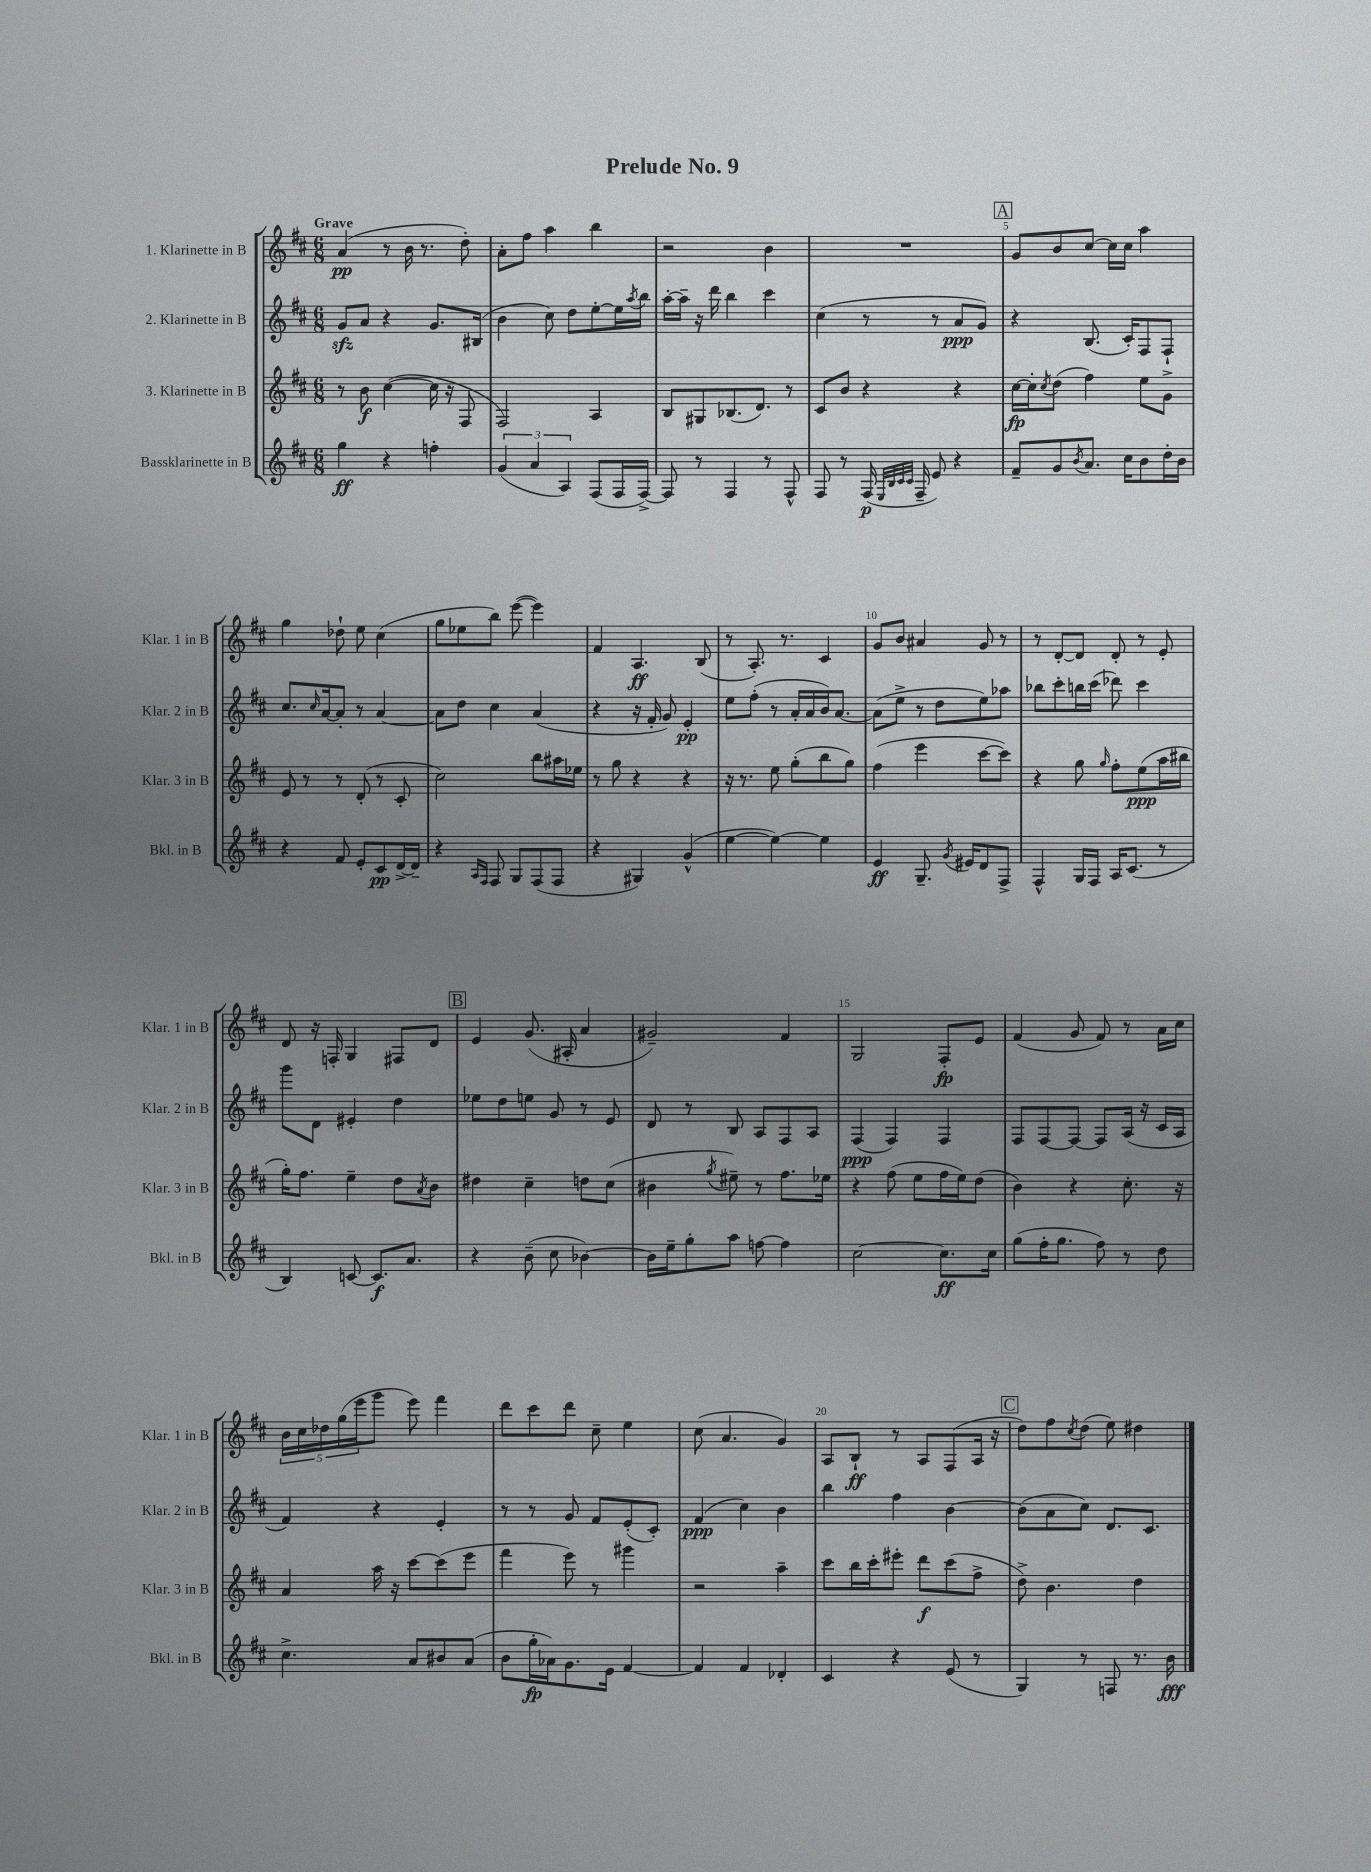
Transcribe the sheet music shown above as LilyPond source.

\header { title = "Prelude No. 9" }
<<
\new StaffGroup <<
\new Staff = "s0" \with { instrumentName = "1. Klarinette in B" shortInstrumentName = "Klar. 1 in B" } {
    \clef treble \key d \major \numericTimeSignature \time 6/8 \tempo "Grave"
    a'4\pp( r8 b'16 r8. d''8-.) |
    a'8-. fis''8 a''4 b''4 |
    r2 b'4 |
    R2. |
    \mark \markup { \box "A" } g'8 b'8 cis''8~ cis''16 cis''16 a''4 |
    g''4 des''8-! e''8 cis''4( |
    g''8 ees''8 b''8) e'''8~( e'''4) |
    fis'4 a4.\ff b8( |
    r8 a8.-.) r8. cis'4 |
    g'8 b'8 ais'4 g'8 r8 |
    r8 d'8~-. d'8 d'8-. r8 e'8-. |
    d'8 r16 f16-. g4 fis8 d'8 |
    \mark \markup { \box "B" } e'4 g'8.( ais16-. a'4 |
    gis'2--) fis'4 |
    g2 fis8-.\fp e'8 |
    fis'4( g'8 fis'8) r8 a'16 cis''16 |
    \tuplet 5/4 { b'16 cis''16 des''16 g''16( e'''16 } g'''8 e'''8) fis'''4 |
    d'''8 cis'''8 d'''8 cis''8-- e''4 |
    cis''8( a'4. g'4) |
    a8 b8-!\ff r8 a8 fis8( a16 r16 |
    \mark \markup { \box "C" } d''8) fis''8 \acciaccatura { cis''8 } d''8( e''8) dis''4 \bar "|." |
}
\new Staff = "s1" \with { instrumentName = "2. Klarinette in B" shortInstrumentName = "Klar. 2 in B" } {
    \clef treble \key d \major \numericTimeSignature \time 6/8
    g'8\sfz a'8 r4 g'8. bis16( |
    b'4 cis''8) d''8 e''8~-. e''16 \acciaccatura { a''8 } b''16 |
    a''16~-. a''16-- r16 d'''16 b''4 cis'''4 |
    cis''4( r8 r8 a'8\ppp g'8) |
    \mark \markup { \box "A" } r4 b8.( cis'16-.) fis8 fis8-! |
    cis''8. \grace { cis''16 } a'16~ a'8-. r8 a'4~ |
    a'8 d''8 cis''4 a'4( |
    r4 r16 fis'16-. g'8) e'4-.\pp |
    e''8 fis''8-.( r8 a'16-. a'16 b'16) a'8.~ |
    a'8( e''8-> r8 d''8 e''8) aes''8 |
    bes''8 cis'''8-. b''16 cis'''16( des'''8) cis'''4 |
    g'''8 d'8 eis'4-. d''4 |
    \mark \markup { \box "B" } ees''8 d''8 e''8 g'8 r8 e'8 |
    d'8 r8 b8 a8 fis8 a8 |
    fis4\ppp( fis4) fis4 |
    fis8 fis8~ fis8~ fis8 a16( r16 cis'16 a16 |
    fis'4) r4 e'4-. |
    r8 r8 g'8 fis'8 e'8-.( cis'8-.) |
    fis'4\ppp( cis''4) b'4 |
    b''4 fis''4 b'4~ |
    \mark \markup { \box "C" } b'8( a'8 cis''8) d'8. cis'8. \bar "|." |
}
\new Staff = "s2" \with { instrumentName = "3. Klarinette in B" shortInstrumentName = "Klar. 3 in B" } {
    \clef treble \key d \major \numericTimeSignature \time 6/8
    r8 b'8\f cis''4~( cis''16 r16 fis8 |
    fis2) a4 |
    b8 gis8 bes8.( d'8.) r8 |
    cis'8 b'8 r4 r4 |
    \mark \markup { \box "A" } cis''16~\fp cis''16-. \acciaccatura { cis''8 } d''8( fis''4) e''8 g'8-> |
    e'8 r8 r8 d'8-.( r8 cis'8-. |
    cis''2) b''8 ais''16 ees''16 |
    r8 g''8 r4 r4 |
    r16 r8. e''8 g''8-.( b''8 g''8) |
    fis''4( e'''4 cis'''8~ cis'''8) |
    r4 g''8 \grace { g''16 } fis''8-. e''8\ppp( a''16 bis''16 |
    g''16-.) fis''8. e''4-- d''8 \acciaccatura { a'8 } b'8 |
    \mark \markup { \box "B" } dis''4 cis''4-- d''8 cis''8( |
    bis'4 \acciaccatura { g''8 } eis''8--) r8 fis''8. ees''16 |
    r4 fis''8( e''8 fis''16 e''16) d''8( |
    b'4) r4 cis''8.-. r16 |
    a'4 a''16 r16 cis'''8~ cis'''8( e'''8 |
    fis'''4 e'''8) r8 gis'''4 |
    r2 a''4-- |
    cis'''8 b''16 cis'''16-. eis'''8-. d'''8\f cis'''8( fis''8-> |
    \mark \markup { \box "C" } d''8->) b'4. d''4 \bar "|." |
}
\new Staff = "s3" \with { instrumentName = "Bassklarinette in B" shortInstrumentName = "Bkl. in B" } {
    \clef treble \key d \major \numericTimeSignature \time 6/8
    g''4\ff r4 f''4-. |
    \tuplet 3/2 { g'4( a'4 a4) } fis8( fis16 fis16~->) |
    fis8 r8 fis4 r8 fis8-^ |
    fis8 r8 fis16\p( \grace { e32 b32 cis'32 cis'32 } fis16-- e'8) r4 |
    \mark \markup { \box "A" } fis'8-- g'8 \acciaccatura { b'8 } a'8. cis''16 b'8 d''16-. b'16 |
    r4 fis'8 e'8-. cis'8\pp d'16~-> d'16-- |
    r4 \grace { a16 fis16 } fis8 g8 fis8( fis8 |
    r4 gis4) g'4-^( |
    e''4~ e''4~) e''4 |
    e'4\ff g8.-- \acciaccatura { g'8 } eis'16 d'8 fis8-> |
    fis4-^ g16 fis16 a16 cis'8.( r8 |
    b4) c'8~ c'8.\f a'8. |
    \mark \markup { \box "B" } r4 b'8--( cis''8 bes'4~) |
    bes'16 e''16-- g''8-. a''8 f''8~ f''4 |
    cis''2~ cis''8.\ff cis''16 |
    g''8( fis''16-. g''8. fis''8) r8 d''8 |
    cis''4.-> a'8 bis'8 a'8( |
    b'8 g''16-.\fp aes'16) g'8. e'16 fis'4~ |
    fis'4 fis'4 des'4-. |
    cis'4 r4 e'8( r8 |
    \mark \markup { \box "C" } g4) r8 f8 r8. b'16\fff \bar "|." |
}
>>
>>
\layout { \context { \Score \override BarNumber.break-visibility = ##(#f #t #t) barNumberVisibility = #(every-nth-bar-number-visible 5) } }
